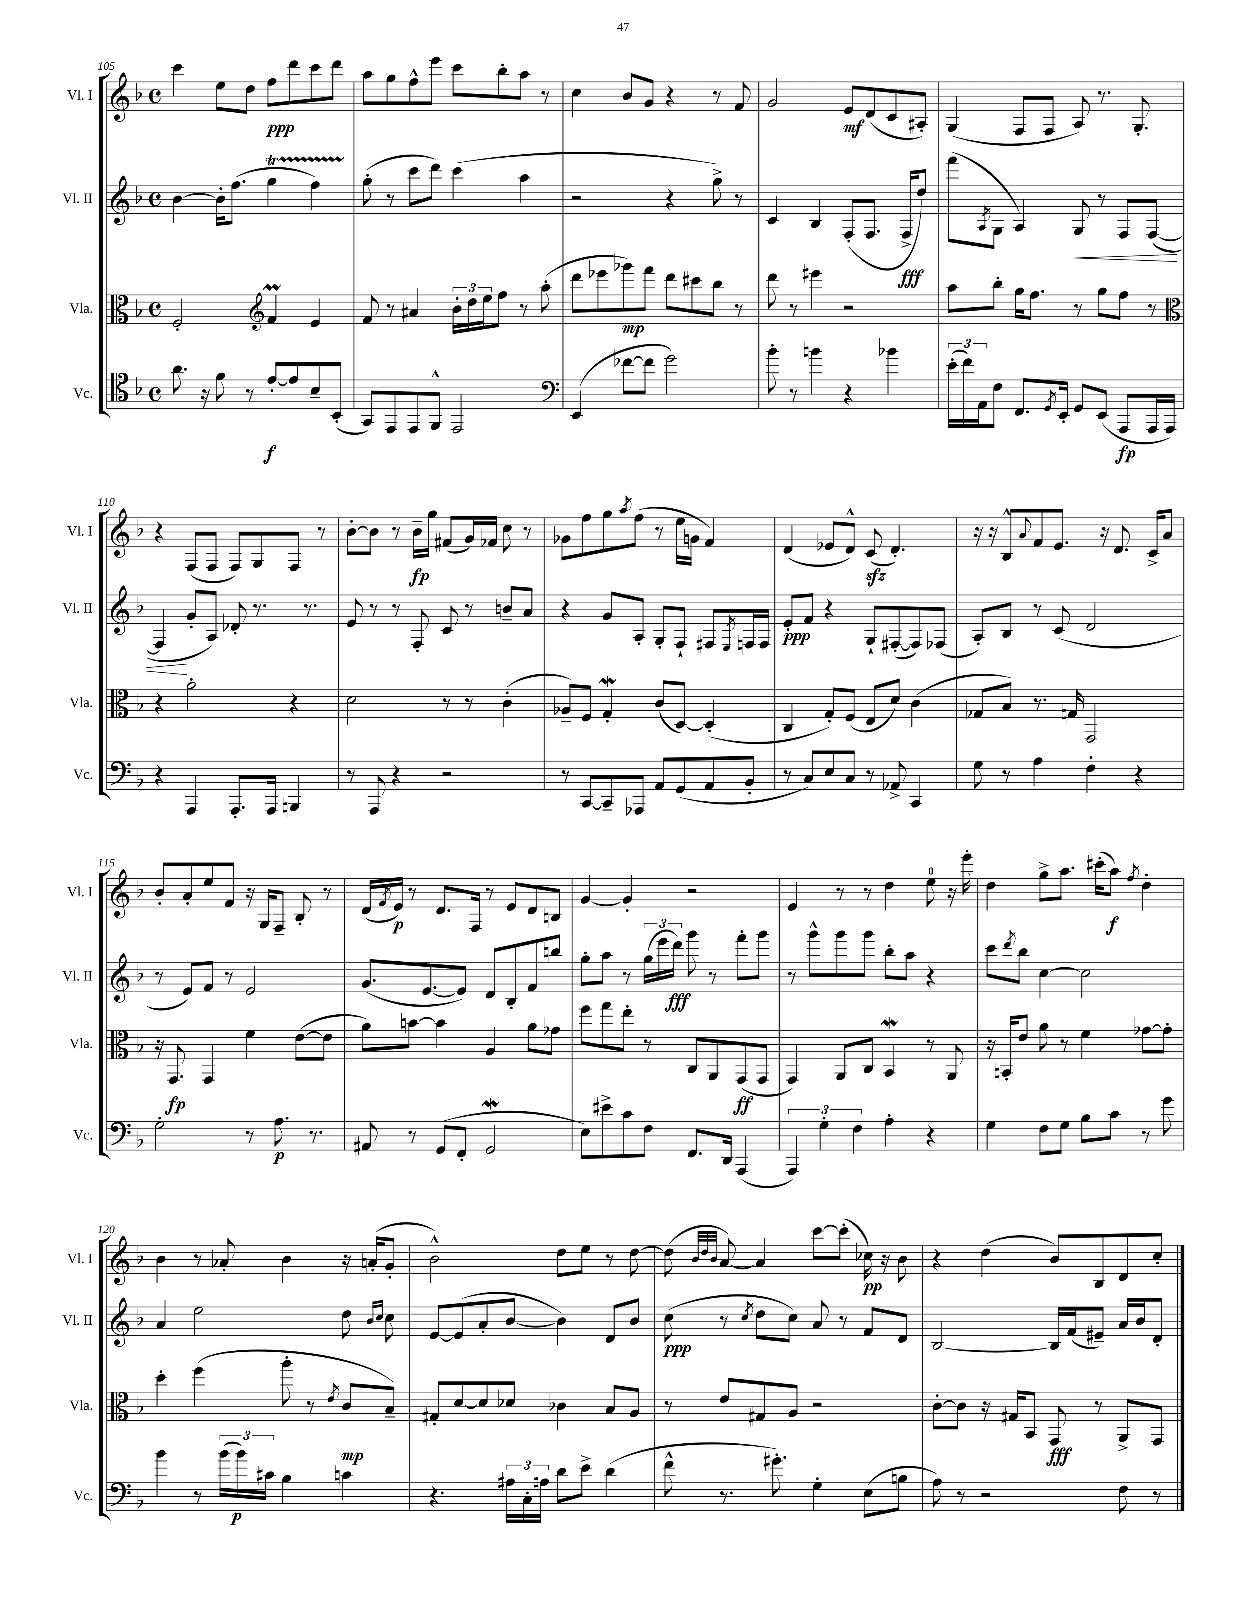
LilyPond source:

<<
\new StaffGroup <<
\new Staff = "s0" \with { instrumentName = "Vl. I" shortInstrumentName = "Vl. I" } {
    \clef treble \key f \major \defaultTimeSignature \time 4/4
    c'''4 e''8 d''8 f''8\ppp d'''8 c'''8 d'''8 |
    a''8 g''8 f''8-^ e'''8 c'''8 bes''8-. a''8 r8 |
    c''4 bes'8 g'8 r4 r8 f'8 |
    g'2 e'8\mf d'8( c'8 ais8-.) |
    g4( f8 f8 a8) r8. g8.-. |
    r4 f8( f8 f8) g8 f8 r8 |
    bes'8~-. bes'8 r8 bes'16--\fp g''16 fis'8( g'16) fes'16 c''8 r8 |
    ges'8 f''8 g''8 \acciaccatura { a''8 } f''8( r8 e''16 g'16 f'4) |
    d'4( ees'8 d'8-^) c'8\sfz( d'4.-.) |
    r16 r16 bes8-^ \appoggiatura { a'8 } f'8 e'8. r16 d'8. c'16-> a'8 |
    bes'8-. a'8-. e''8 f'8 r16 g16 f8-- bes8-. r8 |
    d'16( \acciaccatura { f'8 } e'16\p) r8 d'8. f16 r8 e'8 d'8 b8 |
    g'4~ g'4-. r2 |
    e'4 r8 r8 d''4 e''8-0 r16 e'''16-. |
    d''4 g''8-> a''8. cis'''16-.( a''8\f) \acciaccatura { f''8 } d''4-. |
    bes'4 r8 aes'8-. bes'4 r16 a'16-.( g'8-. |
    bes'2-^) d''8 e''8 r8 d''8~ |
    d''8( \grace { bes'32 d''32 bes'32 } a'8~) a'4 c'''8~ c'''8-.( ces''16\pp) r16 bes'8 |
    r4 d''4( bes'8) bes8 d'8 c''8-. \bar "|." |
}
\new Staff = "s1" \with { instrumentName = "Vl. II" shortInstrumentName = "Vl. II" } {
    \clef treble \key f \major \defaultTimeSignature \time 4/4
    bes'4~ bes'16-. f''8.( g''4\startTrillSpan f''4) |
    g''8-.\stopTrillSpan( r8 c'''8 d'''8) c'''4( a''4 |
    r2 r4 g''8->) r8 |
    c'4 bes4 f8-.( f8. f16->\fff d''8) |
    f'''8( \acciaccatura { a8 } g8 a4) g8\< r8 f8 f8~( |
    f4\! g'8-. a8) des'8-. r8. r8. |
    e'8 r8 r8 f8-. c'8 r8 b'8-- a'8 |
    r4 g'8 a8-. g8-. f8-! fis8 \acciaccatura { e8 } f16 f16 |
    e'8-.\ppp f'8 r4 g8-! fis8~-.( fis8) fes8( |
    a8-.) bes8 r8 c'8( d'2 |
    r8 e'8) f'8 r8 e'2 |
    g'8.( e'8.~ e'8) d'8 bes8-. f'8 b''8 |
    g''8-. a''8 r8 \tuplet 3/2 { g''16( e'''16 d'''16\fff) } g'''8 r8 f'''8-. g'''8 |
    r8 g'''8-^ g'''8 g'''8 bes''8-. a''8 r4 |
    c'''8 \acciaccatura { d'''8 } bes''8 c''4~ c''2 |
    a'4 e''2 d''8 \grace { bes'16 c''16 } c''8 |
    e'8~ e'8( a'8-. bes'8~ bes'4) d'8 bes'8 |
    c''8\ppp( r8 \acciaccatura { c''8 } d''8 c''8) a'8 r8 f'8 d'8 |
    bes2~ bes16 f'16( eis'8--) a'16 bes'16 d'8-. \bar "|." |
}
\new Staff = "s2" \with { instrumentName = "Vla." shortInstrumentName = "Vla." } {
    \clef alto \key f \major \defaultTimeSignature \time 4/4
    f2-. \clef treble f'4\prall e'4 |
    f'8 r8 ais'4 \tuplet 3/2 { bes'16-. d''16 e''16 } f''8 r8 a''8-.( |
    d'''8 ees'''8 ges'''8\mp) f'''8 d'''8 cis'''8 bes''8 r8 |
    d'''8 r8 eis'''4 r2 |
    a''8 bes''8-. g''16 f''8. r8 g''8 f''8 r8 |
    \clef alto r4 a'2-. r4 |
    d'2 r8 r8 c'4-.( |
    aes8--) f8 g4-.\mordent c'8( d8~) d4-.( |
    c4 g8-.) f8( e8 d'8) c'4( |
    ges8 bes8) r8. g16 g,2 |
    r16 g,8.\fp g,4 f'4 e'8~( e'8 |
    a'8) b'8~ b'4 a4 a'8 ges'8 |
    f''8 g''8 e''8-. r8 c8 a,8 g,8\ff( g,8 |
    g,4) a,8 c8 bes,4\mordent r8 a,8 |
    r16 b,16-. e'8 a'8 r8 f'4 ges'8~ ges'8-. |
    d''4-. f''4( a''8-. r8 \acciaccatura { e'8 } c'8\mp bes8--) |
    gis8-. d'8~ d'8 des'8 ces'4 bes8 a8 |
    r8 e'8 gis8 a8 r2 |
    c'8~-. c'8 r16 gis16 bes,8 g,8\fff r8 a,8-> g,8 \bar "|." |
}
\new Staff = "s3" \with { instrumentName = "Vc." shortInstrumentName = "Vc." } {
    \clef tenor \key f \major \defaultTimeSignature \time 4/4
    a'8. r16 f'8 r8 e'8~-.\f e'8 bes8-- bes,8-.( |
    g,8) e,8 e,8 f,8-^ e,2 |
    \clef bass e,4( fes'8~ fes'8 g'2) |
    bes'8-. r8 b'4 r4 bes'4 |
    \tuplet 3/2 { e'16-.( f'16) a,16 } f8 f,8. \acciaccatura { g,8 } e,16-. g,8 e,8( a,,8\fp a,,16 a,,16) |
    r4 a,,4 a,,8.-. a,,16 b,,4 |
    r8 a,,8 r4 r2 |
    r8 c,8~ c,8-- aes,,8 a,8 g,8( a,8 bes,8-. |
    r8 c8) e8 c8 r8 aes,8-> c,4 |
    g8 r8 a4 f4-. r4 |
    g2-. r8 a8.\p r8. |
    ais,8 r8 g,8( f,8-. g,2\mordent |
    e8) eis'8-> c'8 f8 f,8. d,16 a,,4( |
    \tuplet 3/2 { a,,4) g4-. f4 } a4-. r4 |
    g4 f8 g8 bes8 c'8 r8 g'8 |
    bes'4 r8 \tuplet 3/2 { bes'16( bes'16\p) cis'16 } bes4 c'4 |
    r4. \tuplet 3/2 { ais16 c16-. a16 } d'8 e'8-> d'4( |
    f'8-^ r8. gis'8.-.) g4-. e8( b8 |
    a8) r8 r2 f8 r8 \bar "|." |
}
>>
>>
\layout { \context { \Score currentBarNumber = #105 } }
